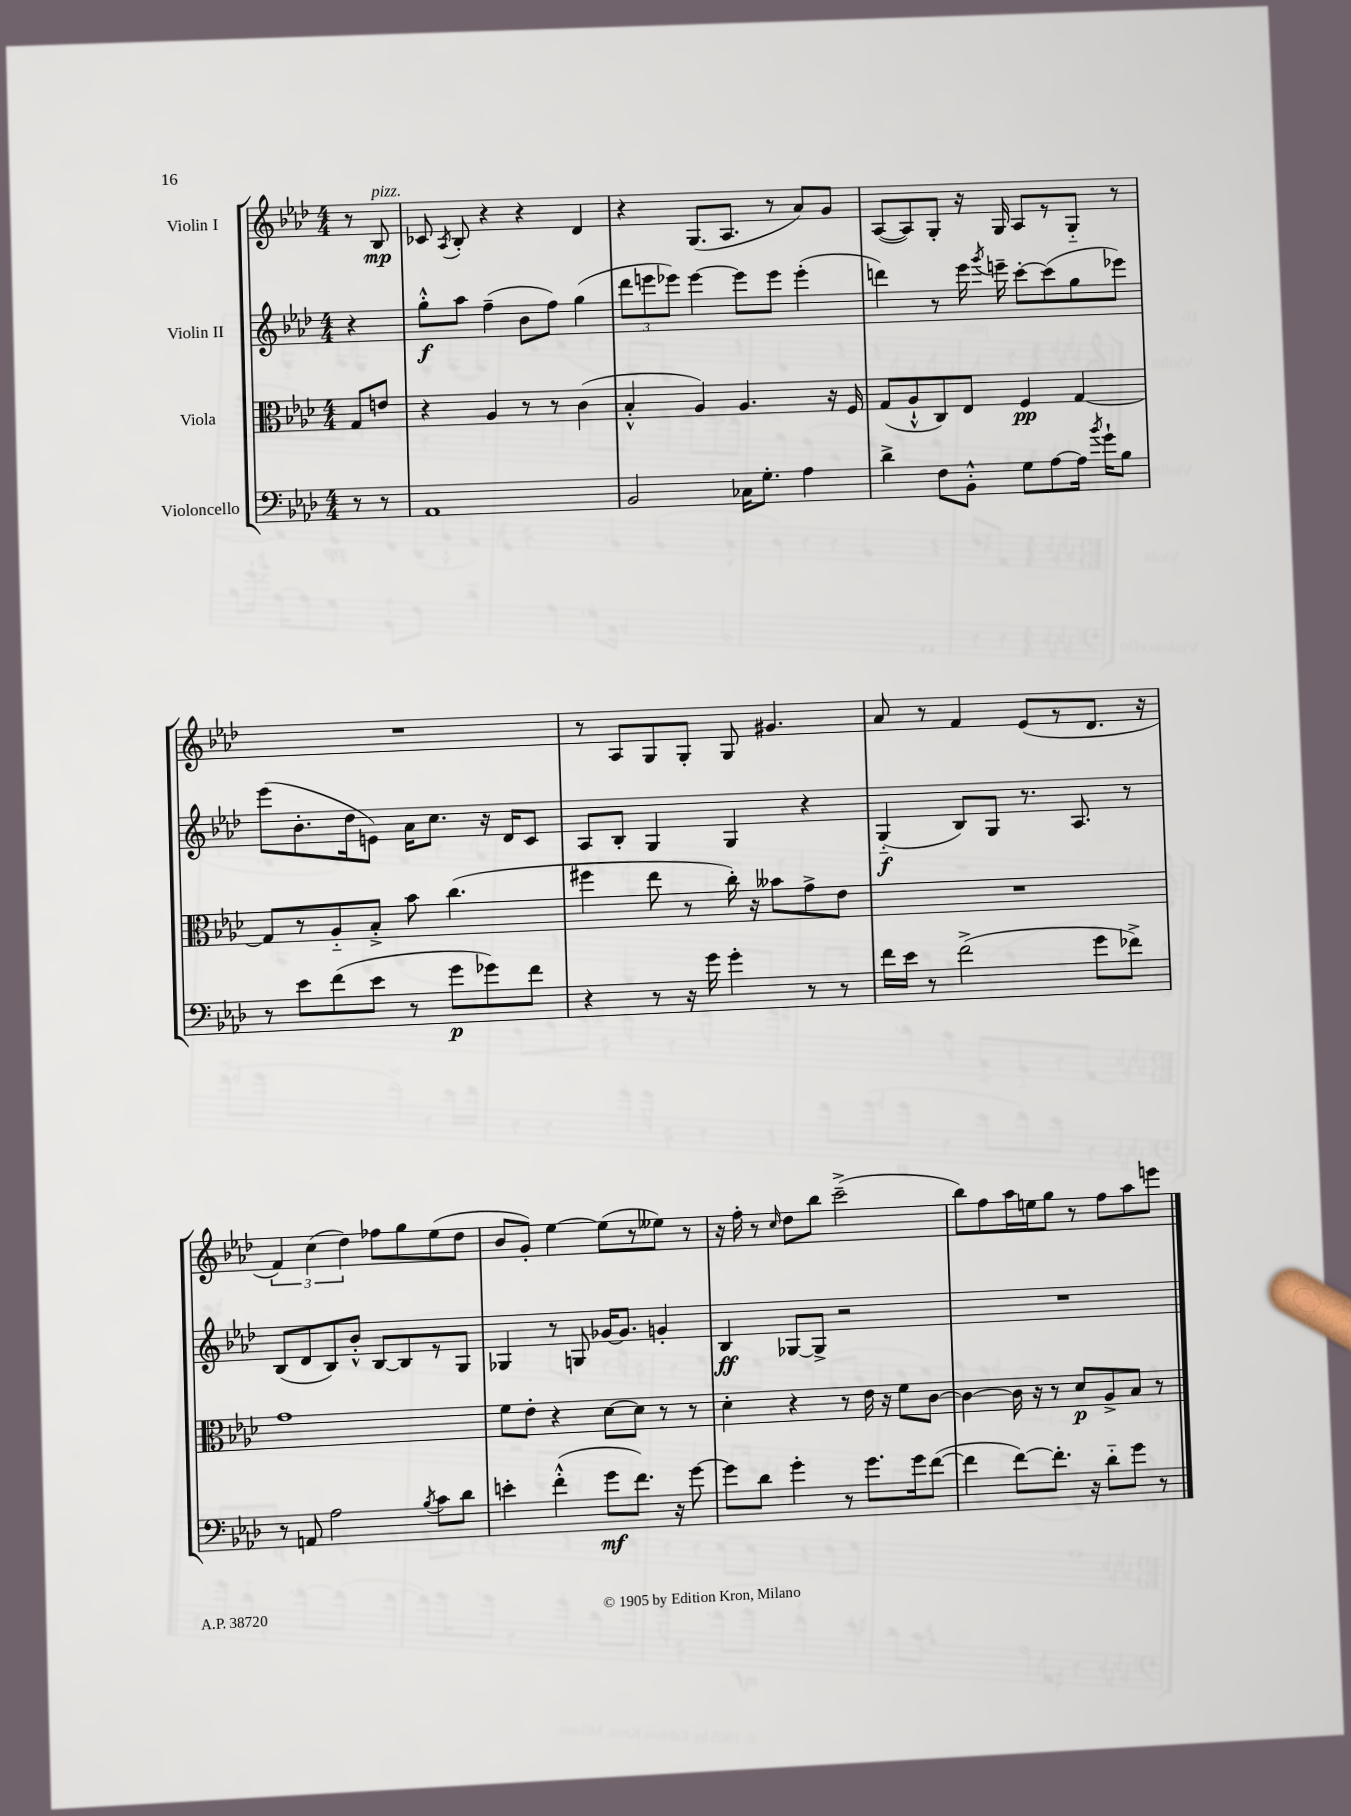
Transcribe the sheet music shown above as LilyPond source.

<<
\new StaffGroup <<
\new Staff = "s0" \with { instrumentName = "Violin I" } {
    \clef treble \key aes \major \numericTimeSignature \time 4/4 \partial 4
    \autoBeamOff r8 bes8\mp^\markup { \italic "pizz." } |
    ces'8 \acciaccatura { aes8 } bes8-. r4 r4 des'4 |
    r4 g8.[( aes8.] r8 aes'8[) g'8] |
    aes8[~( aes8) g8]-. r16 g16 aes8[ r8 g8]-_ r8 |
    R1 |
    r8 aes8[ g8 g8]-. g8 gis'4. |
    aes'8 r8 f'4 ees'8[( r8 des'8.] r16 |
    \tuplet 3/2 { f'4) c''4( des''4) } fes''8[ g''8 ees''8( des''8] |
    bes'8[ g'8]-.) ees''4~ ees''8[( r8 eeses''8]) r8 |
    r16 f''16-. r8 \grace { c''16 } des''8[ bes''8] c'''2--->( |
    bes''8[) f''8 aes''16 e''16 g''8] r8 f''8[ aes''8 e'''8] \bar "|." |
}
\new Staff = "s1" \with { instrumentName = "Violin II" } {
    \clef treble \key aes \major \numericTimeSignature \time 4/4 \partial 4
    \autoBeamOff r4 |
    g''8[-.-^\f aes''8] f''4--( bes'8[ f''8]) g''4( |
    \tuplet 3/2 { des'''8[ e'''8 ees'''8]) } ees'''4~ ees'''8[ ees'''8] ees'''4-.( |
    d'''4) r8 ees'''16 \acciaccatura { g'''8 } e'''16-- c'''8[~-. c'''8( g''8 ees'''8]) |
    ees'''8[( bes'8.-. des''16 e'8]) aes'16[ c''8.] r16 des'16[ c'8] |
    aes8[ bes8]-. g4 g4 r4 |
    g4-_\f( bes8[) g8] r8. aes8. r8 |
    bes8[( des'8 bes8) bes'8]-.-^ bes8[~ bes8 r8 g8] |
    ges4 r8 g8 ges'16[~ ges'8.] g'4-. |
    bes4\ff ges8[~ ges8]-> r2 |
    R1 \bar "|." |
}
\new Staff = "s2" \with { instrumentName = "Viola" } {
    \clef alto \key aes \major \numericTimeSignature \time 4/4 \partial 4
    \autoBeamOff g8[ e'8] |
    r4 aes4 r8 r8 c'4( |
    bes4-.-^ aes4) aes4. r16 f16 |
    g8[( aes8-!-^ c8) ees8] f4\pp g4~ |
    g8[ r8 aes8-_ bes8]-.-> bes'8 c''4.( |
    fis''4 ees''8 r8 c''16-.) r16 beses'8[ g'8-> ees'8] |
    R1 |
    g'1 |
    f'8[ ees'8]-. r4 des'8[~ des'8] r8 r8 |
    des'4-. r4 r8 ees'16 r16 f'8[ c'8]~ |
    c'4~ c'16 r16 r8 des'8[\p aes8-> bes8] r8 \bar "|." |
}
\new Staff = "s3" \with { instrumentName = "Violoncello" } {
    \clef bass \key aes \major \numericTimeSignature \time 4/4 \partial 4
    \autoBeamOff r8 r8 |
    aes,1 |
    bes,2 ces16[ g8.]-. aes4 |
    des'4-> f8[ bes,8]-.-^ g8[ aes8~ aes16] \acciaccatura { bes'8 } g'16[-! bes8] |
    r8 ees'8[ f'8( ees'8] r8 g'8[\p ges'8) f'8] |
    r4 r8 r16 g'16 g'4-. r8 r8 |
    f'16[ ees'16] r8 f'2->( g'8[ fes'8]->) |
    r8 a,8 aes2 \acciaccatura { bes8 } c'8[ des'8] |
    e'4-. f'4-.-^( g'8[\mf f'8.]) r16 g'8~ |
    g'8[ des'8] g'4-. r8 g'8.[ g'16 f'8]~( |
    f'4 f'8[~) f'8.]-. r16 des'8[-_ g'8] r8 \bar "|." |
}
>>
>>
\layout { \context { \Score \remove "Bar_number_engraver" } }
